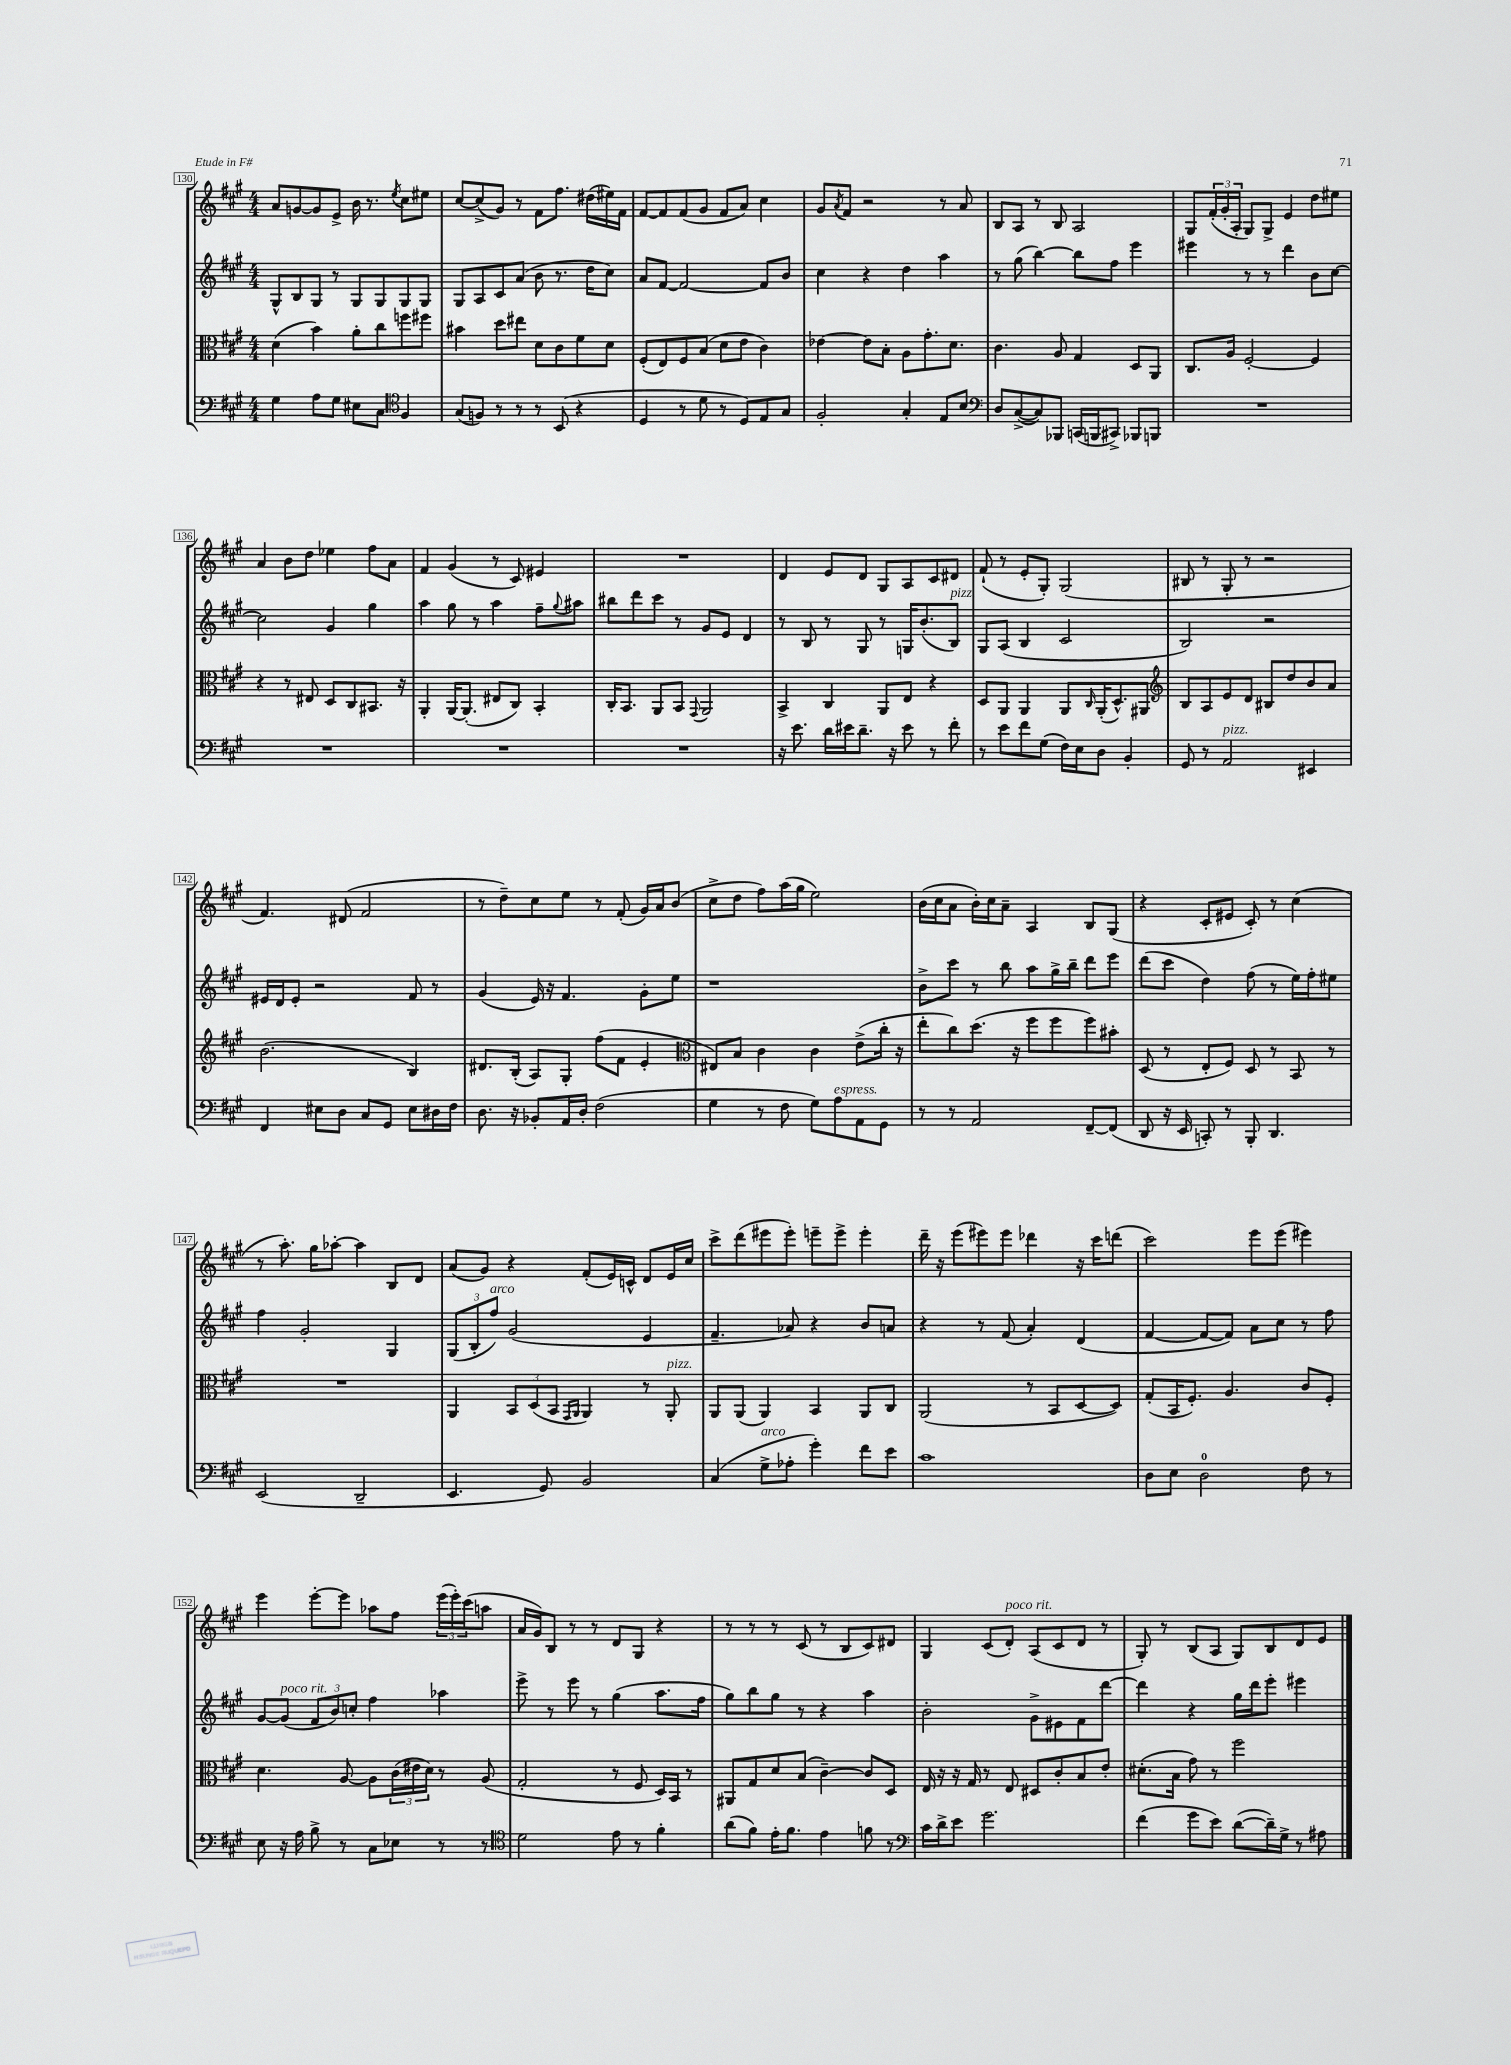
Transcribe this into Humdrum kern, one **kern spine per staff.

**kern	**kern	**kern	**kern
*part4	*part3	*part2	*part1
*staff4	*staff3	*staff2	*staff1
*clefF4	*clefC3	*clefG2	*clefG2
*k[f#c#g#]	*k[f#c#g#]	*k[f#c#g#]	*k[f#c#g#]
*M4/4	*M4/4	*M4/4	*M4/4
=130	=130	=130	=130
4G#\	(4d\	8G#^^/L	8a/L
.	.	8B/	[8gn/
8A\L	4b\)	8G#/J	8g/]
8G#\J	.	8r	8e^/J
8E#X\L	8a'\L	8G#/L	16b\
.	.	.	8.r
8C#\J	8cc#\	8G#/	.
*clefC4	*	*	*
.	.	.	8qee/
4F#/	8ffn\	8G#/	8cc#\L
.	8ff#X\J	8G#/J	8ee#X\J
=131	=131	=131	=131
(8G#/L	4b#X\	8G#/L	[8cc#/L
8Fn/J)	.	8A/	(8cc#^/]
8r	8dd\L	8c#/	8g#/J)
8r	8ee#X\J	(8a/J	8r
8r	8d\L	8b\	8f#\L
(8BB/	8c#\	8.r	8.ff#\J
4r	8f#\	.	.
.	.	16dd\KL	(16dd#X\LL
.	8d\J	8cc#\J)	16ee#X\)
.	.	.	16f#\JJ
=132	=132	=132	=132
4D/	(8F#'/L	8a/L	[8f#/L
.	8E/)	[8f#/J	8f#/]
8r	8F#/	2f#/_	(8f#/
8d\	(8B/J	.	8g#/J
8r	8d\L	.	8f#/L
8D/L)	8e\J	.	8a/J)
8E/	4c#\)	8f#/L]	4cc#\
8G#/J	.	8b/J	.
=133	=133	=133	=133
2F#'/	[4e-X\	4cc#\	8g#/L
.	.	.	8qa/
.	.	.	8f#/J
.	8e-\L]	4r	2r
.	8B'\J	.	.
4G#'/	8A\L	4dd\	.
.	8.g#'\	.	.
8E/L	.	4aa\	8r
.	8.d\J	.	.
8B/J	.	.	8a/
=134	=134	=134	=134
*clefF4	*	*	*
8D/L	4.c#\	8r	8B/L
([8C#^/	.	(8gg#\	8A/J
8C#/])	.	[4bb\)	8r
8BBB-X/J	8A/	.	8B/
(16CCn/LL	4G#/	8bb\L]	2A/
16BBBn/J	.	.	.
8CC#X^/J)	.	8ff#\J	.
8BBB-X/L	8D/L	4eee\	.
8BBBn/J	8AA/J	.	.
=135	=135	=135	=135
1r	8.C#/L	4eee#X\	8G#/L
.	.	.	(24f#'/L
.	.	.	24g#'/
.	16A/Jk	.	.
.	.	.	24A'/JJ
.	[2F#'/	8r	8G#/L)
.	.	8r	8G#^/J
.	.	4ddd\	4e/
.	4F#/]	8b\L	8dd\L
.	.	[8cc#\J	8ee#X\J
!!LO:LB:g=z
=136	=136	=136	=136
1r	4r	2cc#\]	4a/
.	8r	.	8b\L
.	8E#X/	.	8dd\J
.	8D/L	4g#/	4ee-X\
.	8C#/	.	.
.	8.BB#X/J	4gg#\	8ff#\L
.	.	.	8a\J
.	16r	.	.
=137	=137	=137	=137
1r	4AA'/	4aa\	4f#/
.	[16AA/KL	8gg#\	(4g#/
.	(8.AA'/J]	.	.
.	.	8r	.
.	8E#X/L	4aa\	8r
.	8C#/J)	.	8c#/)
.	4BB'/	8ff#~\L	4e#X/
.	.	8qqgg#/	.
.	.	8aa#X\J	.
=138	=138	=138	=138
1r	16C#'/KL	8bb#X\L	1r
.	8.BB/J	.	.
.	.	8ddd\	.
.	8AA/L	8ccc#\J	.
.	8BB/J	8r	.
.	8qqGG#/	.	.
.	2AA/	8g#/L	.
.	.	8e/J	.
.	.	4d/	.
=139	=139	=139	=139
16r	4BB^/	8r	4d/
8.e\	.	.	.
.	.	8B/	.
16d\LL	4C#/	8r	8e/L
16e#X\J	.	.	.
8.d~\J	.	8G#/	8d/J
.	8AA/L	8r	8G#/L
16r	.	.	.
8e#\	8E/J	16Gn/KL	8A/
.	.	(8.b'/	.
8r	4r	.	8c#/
!	!	!LO:TX:a:i:t=pizz.	!
8f#'\	.	8B/J)	8d#X/J
=140	=140	=140	=140
8r	8D/L	8G#/L	(8f#`/
8e\L	8AA/J	(8A/J	8r
8f#\	4AA/	4B/	8e'/L
(8G#\J	.	.	8G#'/J)
16F#\LL)	8AA/L	2c#/	(2G#/
16E\J	.	.	.
.	16qqC#/	.	.
8D\J	(16AA'/K	.	.
.	8.D^^/)	.	.
4BB'/	.	.	.
.	8AA#X/J	.	.
=141	=141	=141	=141
*	*clefG2	*	*
8GG#/	8B/L	2B/)	8B#X/
8r	8A/	.	8r
!LO:TX:a:i:t=pizz.	!	!	!
2AA/	8e/	.	8G#'/
.	8d/J	.	8r
.	8B#X/L	2r	2r
.	8dd/	.	.
4EE#X/	8b/	.	.
.	8a/J	.	.
!!LO:LB:g=z
=142	=142	=142	=142
4FF#/	(2.b\	16e#X/LL	4.f#/)
.	.	16d/J	.
.	.	8e#'/J	.
8E#X\L	.	2r	.
8D\J	.	.	(8d#X/
8C#/L	.	.	2f#/
8GG#/J	.	.	.
8E#\L	4B/)	8f#/	.
16D#X\L	.	8r	.
16F#\JJ	.	.	.
=143	=143	=143	=143
8.D\	8.d#X/L	(4g#/	8r
.	.	.	8dd~\L)
16r	(16B'/Jk	.	.
8BB-X'/L	8A/L)	16e/)	8cc#\
.	.	16r	.
16AA/L	8G#'/J	4.f#/	8ee\J
16D'/JJ	.	.	.
(2F#\	(8ff#\L	.	8r
.	8f#\J	.	(8f#'/
.	4e'/	8g#'\L	16g#/LL)
.	.	.	16a/J
.	.	8ee\J	(8b/J
=144	=144	=144	=144
*	*clefC3	*	*
4G#\	8E#X/L)	1r	8cc#^\L
.	8B/J	.	8dd\J
8r	4c#\	.	8ff#\L)
8F#\	.	.	(16aa\L
.	.	.	16gg#\JJ
8G#\L)	4c#\	.	2ee\)
!LO:TX:a:i:t=espress.	!	!	!
8A\	.	.	.
8AA\	(8e^\L	.	.
8GG#\J	16cc#'\Jk	.	.
.	16r	.	.
=145	=145	=145	=145
8r	8ee'\L	8b^\L	(16b\LL
.	.	.	16cc#\J
8r	8cc#\)	8ccc#\J	8a\J
2AA/	(8.dd\J	8r	16b'\LL)
.	.	.	16cc#\J
.	.	8bb\	8a~\J
.	16r	.	.
.	8ff#\L	8aa\L	4A/
.	8ff#\	16gg#^\L	.
.	.	16bb~\JJ	.
[8FF#~/L	8ff#\)	8ddd\L	8B/L
(8FF#/J]	8b#X'\J	8eee\J	(8G#/J
=146	=146	=146	=146
8DD/	(8D/	(8ddd\L	4r
16r	8r	8ccc#\J	.
16EE/	.	.	.
8CCn'/)	8E'/L	4dd\)	8c#'/L
8r	8F#/J)	.	8e#X/J
8BBB'/	8D/	(8ff#\	8c#'/)
4.DD/	8r	8r	8r
.	8BB/	16ee\LL)	(4cc#\
.	.	16ff#'\J	.
.	8r	8ee#X\J	.
!!LO:LB:g=z
=147	=147	=147	=147
(2EE/	1r	4ff#\	8r
.	.	.	8.aa'\)
.	.	2g#'/	.
.	.	.	16gg#\KL
.	.	.	[8aa-X'\J
2DD~/	.	.	4aa-\]
.	.	4G#/	8B/L
.	.	.	8d/J
=148	=148	=148	=148
4.EE/	4AA/	(12G#/L	(8a/L
.	.	12B'/	.
.	.	.	8g#/J)
!	!	!LO:TX:a:i:t=arco	!
.	.	12ff#/J)	.
.	12BB/L	(2g#/	4r
.	(12D/	.	.
8GG#/)	.	.	.
.	12BB/J	.	.
.	16qqGG#/LL	.	.
.	16qqAA/JJ	.	.
2BB/	4AA/)	.	(8f#'/L
.	.	.	16e/L)
.	.	.	16cn^^/JJ
.	8r	4e/	8d/L
!	!LO:TX:a:i:t=pizz.	!	!
.	8AA'/	.	16e/L
.	.	.	16cc#/JJ
=149	=149	=149	=149
(4C#/	8AA/L	4.f#~/	8ccc#^\L
.	(8AA/J	.	(8ddd\
!LO:TX:a:i:t=arco	!	!	!
8G#^\L	4AA/)	.	8eee#X\
8A-X'\J	.	8a-X/)	8eee#'\J)
4g#'\)	4BB/	4r	8eeen~\L
.	.	.	8eee^\J
8f#\L	8AA/L	8b/L	4eee'\
8e\J	8C#/J	8an/J	.
=150	=150	=150	=150
1c#	(2AA/	4r	16ddd~\
.	.	.	16r
.	.	.	(8eee\L
.	.	8r	8eee#X\)
.	.	(8f#/	8eee#\J
.	8r	4a'/)	4ddd-X\
.	8BB/L	.	.
.	[8D/	(4d/	16r
.	.	.	16ccc#\KL
.	8D/J])	.	(8dddn\J
=151	=151	=151	=151
8D\L	(8G#'/L	[4f#/	2ccc#\)
8E\J	16BB/K	.	.
.	8.F#'/J)	.	.
2D\	.	8f#/L_	.
.	4.A/	8f#/J])	.
.	.	8a\L	8eee\L
.	.	8cc#\J	(8eee\J
8F#\	8c#/L	8r	4eee#X\)
8r	8F#'/J	8ff#\	.
!!LO:LB:g=z
=152	=152	=152	=152
8E\	4.d\	[8g#/L	4eee\
!	!	!LO:TX:a:i:t=poco rit.	!
16r	.	(8g#/J]	.
16A\	.	.	.
8B^\	.	12f#/L	[8eee'\L
.	.	12b/)	.
8r	[8A/	.	8eee\J]
.	.	12ccn'/J	.
8C#\L	8A\L]	4ff#\	8aa-X\L
8E-X\J	(24c#\L	.	8ff#\J
.	24e#X\	.	.
.	24d\JJ)	.	.
8r	8r	4aa-X\	(24eee\LL
.	.	.	24eee'\)
.	.	.	(24ccc#\J
8r	(8A/	.	8aan\J
=153	=153	=153	=153
*clefC4	*	*	*
2d\	2G#'/	8eee^\	16a/LL
.	.	.	16g#/J)
.	.	8r	8B/J
.	.	8eee\	8r
.	.	8r	8r
8e\	8r	(4gg#\	8d/L
8r	8F#/	.	8G#/J
4f#'\	16D/LL)	8.aa\L	4r
.	16BB/JJ	.	.
.	8r	.	.
.	.	16ff#\Jk	.
=154	=154	=154	=154
(8a\L	8AA#X/L	8gg#\L)	8r
8f#\J)	8G#/	8bb\	8r
16e'\KL	8d/	8gg#\J	8r
8.f#\J	.	.	.
.	(8B/J	8r	(8c#/
4e\	[4c#~\)	4r	8r
.	.	.	8B/L
8fn\	8c#/L]	4aa\	8c#/)
8r	8D/J	.	8d#X/J
=155	=155	=155	=155
*clefF4	*	*	*
16c#\LL	16E/	2b'\	4G#/
16d^\J	16r	.	.
8e\J	16r	.	.
.	16G#/	.	.
2.g#\	8r	.	(8c#/L
!	!	!	!LO:TX:a:i:t=poco rit.
.	8E/	.	8d'/J)
.	8D#X/L	8g#^\L	(8A/L
.	8c#'/	8e#X\	8c#/
.	8B/	8f#\	8d/J
.	8e'/J	[8ddd\J	8r
=156	=156	=156	=156
(4f#\	(8.d#X'\L	4ddd\]	8G#'/)
.	.	.	8r
.	16B\Jk	.	.
8g#\L	8g#\)	4r	(8B/L
8e\J)	8r	.	8A/J
([8d\L	2ff#\	16gg#\LL	8G#/L)
.	.	16ddd\J	.
16d~\L])	.	8eee'\J	8B/
16G#^\JJ	.	.	.
8r	.	4eee#X\	8d/
8A#X\	.	.	8e/J
==	==	==	==
*-	*-	*-	*-
